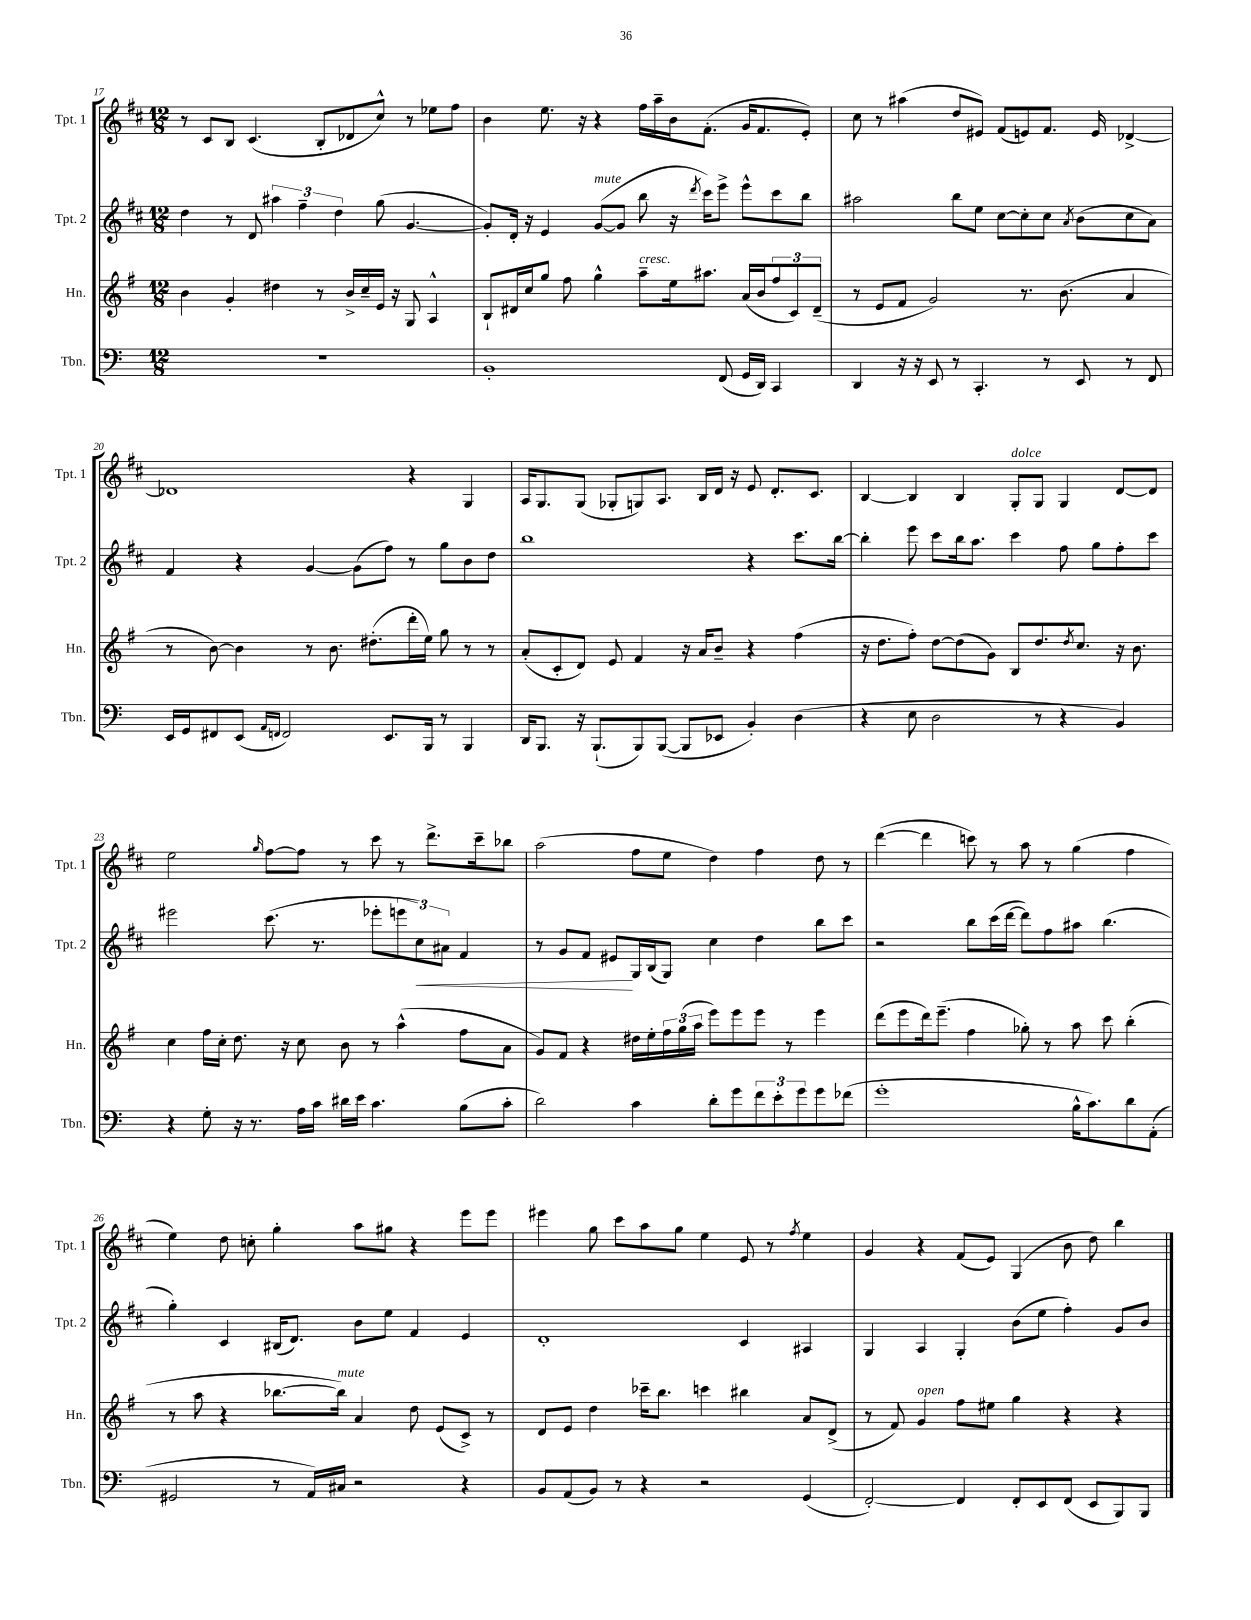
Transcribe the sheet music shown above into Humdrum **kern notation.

**kern	**kern	**kern	**kern
*staff4	*staff3	*staff2	*staff1
*clefF4	*clefG2	*clefG2	*clefG2
*k[]	*k[f#]	*k[f#c#]	*k[f#c#]
*M12/8	*M12/8	*M12/8	*M12/8
1.r	4b	4dd	8r
.	.	.	8c#
.	4g'	8r	8B
.	.	8d	(4.c#
.	4dd#	6aa#	.
.	.	6ff#~	.
.	8r	.	8B'
.	.	6dd	.
.	16b^	.	8d-
.	16cc~	.	.
.	16e	(8gg	8cc#^^)
.	16r	.	.
.	8G	[4.g	8r
.	4A^^	.	8ee-
.	.	.	8ff#
=	=	=	=
1BB'	8B`	8g'])	4b
.	16d#	16d'	.
.	16cc	16r	.
.	8gg	4e	8.ee
.	8ff#	.	.
.	.	.	16r
.	4gg^^	([8g	4r
.	.	8g]	.
.	8aa~	8bb	16ff#
.	.	.	16aa~
.	16ee	16r	16b
.	.	8qddd	.
.	8.aa#	16ccc#)	(8.f#'
(8FF	.	8eee^	.
16GG	(16a	8eee^^	16g
16DD)	16b	.	8.f#
4CC	12ff#	8ccc#	.
.	12c)	.	.
.	.	8bb	8e')
.	(12d#~	.	.
=	=	=	=
4DD	8r	2aa#	8cc#
.	8e	.	8r
16r	8f#	.	(4aa#
16r	.	.	.
8EE	2g)	.	.
8r	.	8bb	8dd
4.CC'	.	8ee	8e#)
.	.	[8cc#	(8f#
.	8.r	8cc#']	8e)
8r	.	8cc#	8.f#
.	(8.b	.	.
.	.	8qa	.
8EE	.	(8b	.
.	.	.	16e
8r	4a	8cc#	[4d-^
8FF	.	8a)	.
=	=	=	=
16EE	8r	4f#	1d-]
16GG	.	.	.
8FF#	[8b)	.	.
(8EE	4b]	4r	.
16qqAA	.	.	.
16qqFF	.	.	.
2FF)	.	.	.
.	8r	[4g	.
.	8.b	.	.
.	.	(8g]	.
.	(8.dd#'	.	.
8.EE	.	8ff#)	.
.	16ddd'	8r	4r
16BBB	16ee)	.	.
8r	8gg	8gg	.
4BBB	8r	8b	4G
.	8r	8dd	.
=	=	=	=
16DD	(8a'	1bb	16A
8.BBB	.	.	8.G
.	8c'	.	.
16r	8d)	.	(8G
(8.BBB`	.	.	.
.	8e	.	8G-'
8BBB)	4f#	.	8G)
([8BBB	.	.	8.A
8BBB]	16r	.	.
.	16a	.	16B
8EE-	8b~	.	16d
.	.	.	16r
4BB')	4r	4r	8e
.	.	.	8.d'
(4D	(4ff#	8.ccc#	.
.	.	.	8.c#
.	.	[16bb	.
=	=	=	=
4r	16r	4bb']	[4B
.	8.dd	.	.
8E	8ff#')	8eee	4B]
2D	[8dd	8ccc#	.
.	(8dd]	16bb	4B
.	.	8.aa	.
.	8g)	.	.
.	8B	4ccc#	8G'
8r	8.dd	.	8G
4r	.	8ff#	4G
.	8qdd	.	.
.	8.cc	.	.
.	.	8gg	.
4BB)	16r	8ff#'	[8d
.	8.b	.	.
.	.	8ccc#	8d]
=	=	=	=
4r	4cc	2eee#	2ee
8G'	16ff#	.	.
.	16cc'	.	.
16r	8.dd	.	.
8.r	.	.	.
.	.	.	16qqgg
.	.	(8.ccc#	[8ff#
.	16r	.	.
16A	8cc	.	8ff#]
16c	.	8.r	.
16d#	8b	.	8r
16e	.	.	.
4.c	8r	8eee-'	8ccc#
.	(4aa^^	12eee	8r
.	.	12cc#)	.
.	.	.	8.ddd^
.	.	12a#	.
(8B	8ff#	4f#	.
.	.	.	16ccc#~
8c'	8a	.	8bb-
=	=	=	=
2d)	8g)	8r	(2aa
.	8f#	8g	.
.	4r	8f#	.
.	.	8e#	.
4c	16dd#	16G	8ff#
.	16ee'	(16B	.
.	24ff#	8G)	8ee
.	(24gg	.	.
.	24aa	.	.
8d'	8eee)	4cc#	4dd)
8g	8eee	.	.
12f	8eee	4dd	4ff#
12e'	.	.	.
.	8r	.	.
12g	.	.	.
8g	4eee	8bb	8dd
(8f-	.	8ccc#	8r
=	=	=	=
1g'	(8ddd	2r	([4ddd
.	8eee	.	.
.	16ddd)	.	4ddd]
.	(8.eee~	.	.
.	4ff#	8bb	8ccc)
.	.	(16ccc#	8r
.	.	[16ddd	.
.	8gg-')	8ddd])	8aa
.	8r	8ff#	8r
16B^^	8aa	8aa#	(4gg
8.c)	.	.	.
.	8ccc	(4.bb	.
8d	(4bb'	.	4ff#
(8AA'	.	.	.
=	=	=	=
2GG#	8r	4gg')	4ee)
.	8aa	.	.
.	4r	4c#	8dd
.	.	.	8cc'
8r	[8.bb-	(16B#	4gg'
.	.	8.d)	.
16AA)	.	.	.
16C#	16bb-])	.	.
2r	4a	8b	8aa
.	.	8ee	8gg#
.	8dd	4f#	4r
.	(8e	.	.
4r	8c^)	4e	8eee
.	8r	.	8eee
=	=	=	=
8BB	8d	1d'	4eee#
(8AA	8e	.	.
8BB)	4dd	.	8gg
8r	.	.	8ccc#
4r	16ccc-~	.	8aa
.	8.bb	.	.
.	.	.	8gg
2r	4ccc	.	4ee
.	4bb#	4c#	8e
.	.	.	8r
.	.	.	8qff#
(4GG	8a	4A#	4ee
.	(8d^	.	.
=	=	=	=
[2FF')	8r	4G	4g
.	8f#)	.	.
.	4g	4A	4r
4FF]	8ff#	4G'	(8f#
.	8ee#	.	8e)
8FF'	4gg	(8b	(4G
8EE	.	8ee	.
(8FF	4r	4ff#')	8b
8EE	.	.	8dd)
8BBB)	4r	8g	4bb
8BBB	.	8b	.
==	==	==	==
*-	*-	*-	*-
